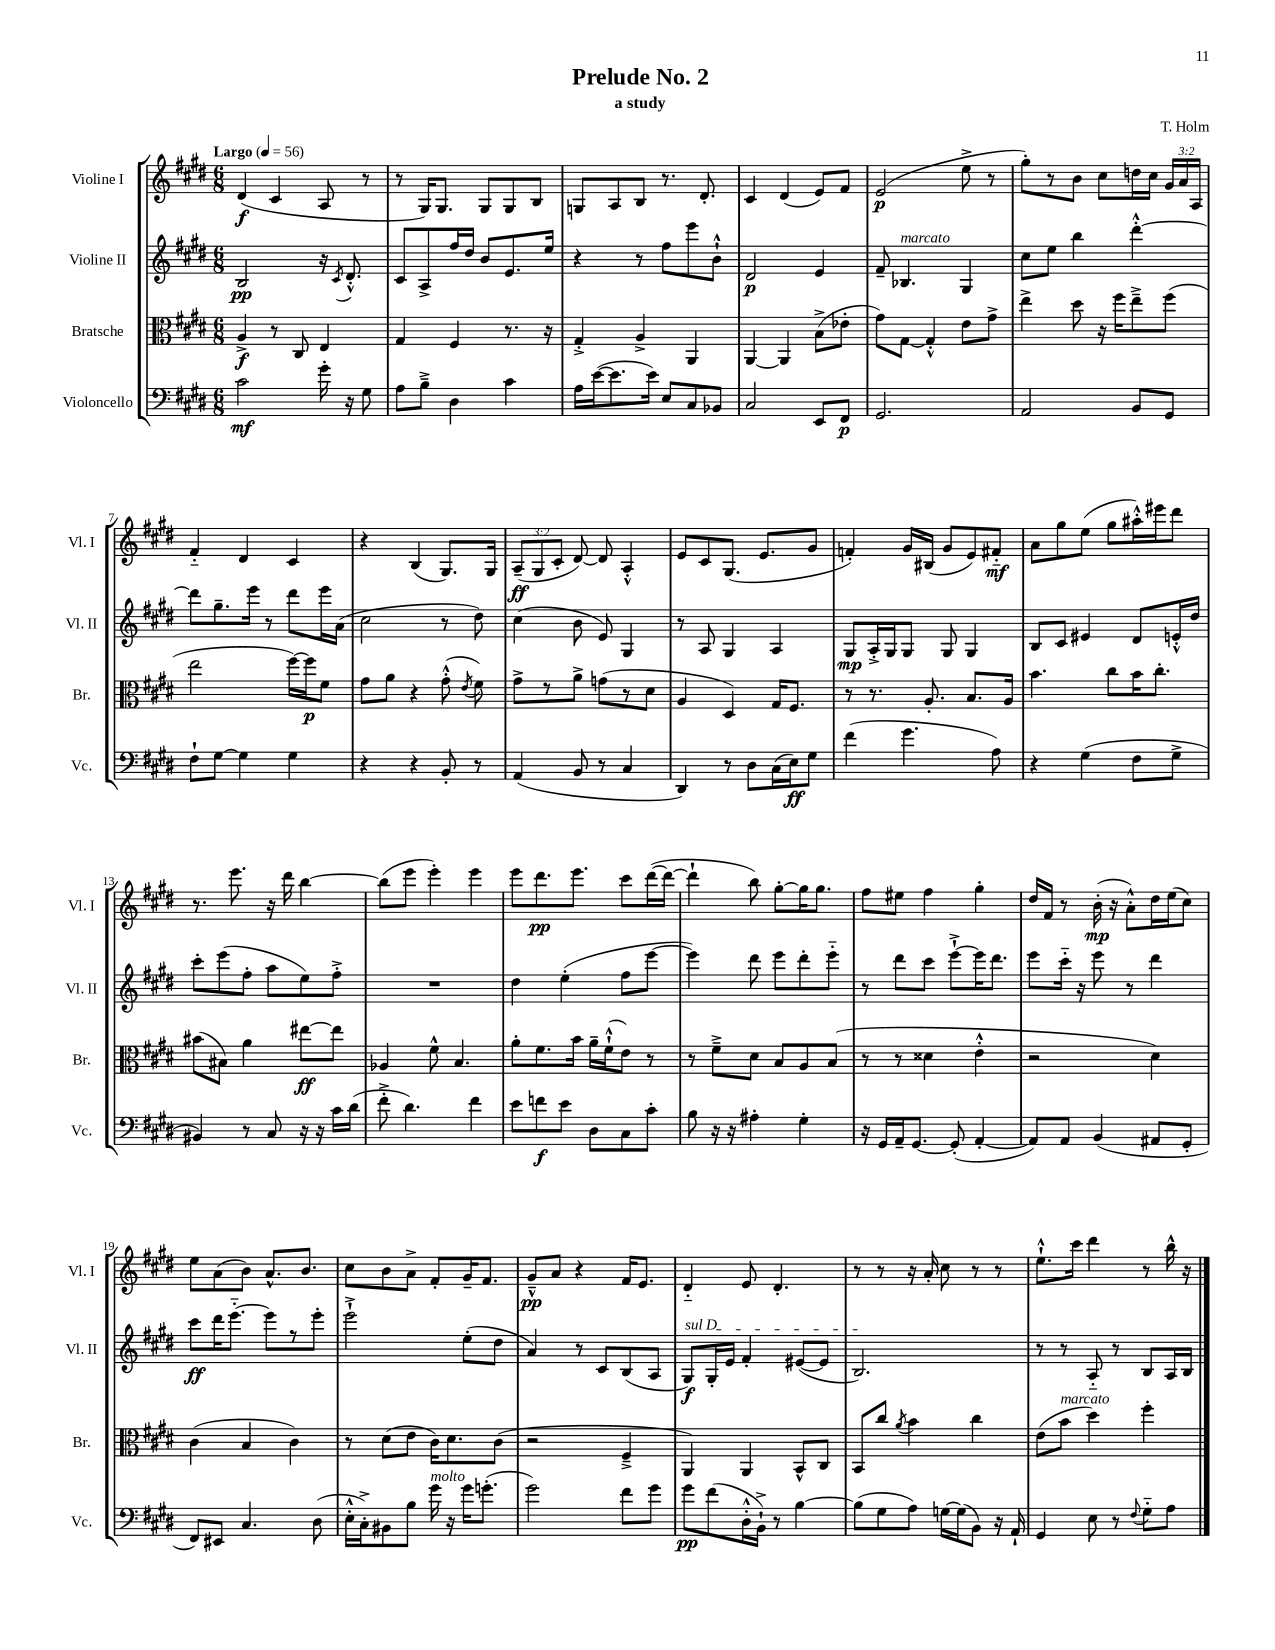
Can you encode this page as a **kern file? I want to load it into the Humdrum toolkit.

**kern	**dynam	**kern	**dynam	**kern	**dynam	**kern	**dynam
*part4	*part4	*part3	*part3	*part2	*part2	*part1	*part1
*staff4	*staff4	*staff3	*staff3	*staff2	*staff2	*staff1	*staff1
*I"Violoncello	*	*I"Bratsche	*	*I"Violine II	*	*I"Violine I	*
*I'Vc.	*	*I'Br.	*	*I'Vl. II	*	*I'Vl. I	*
*clefF4	*	*clefC3	*	*clefG2	*	*clefG2	*
*k[f#c#g#d#]	*	*k[f#c#g#d#]	*	*k[f#c#g#d#]	*	*k[f#c#g#d#]	*
*M6/8	*	*M6/8	*	*M6/8	*	*M6/8	*
*MM56	*	*MM56	*	*MM56	*	*MM56	*
=1	=1	=1	=1	=1	=1	=1	=1
!	!	!	!	!	!	!LO:TX:a:B:t=Largo	!
2c#\	mf	4A^/	f	2B/	pp	(4d#/	f
.	.	8r	.	.	.	4c#/	.
.	.	8C#/	.	.	.	.	.
16g#'\	.	4E/	.	16r	.	8A/	.
.	.	.	.	8qc#/	.	.	.
16r	.	.	.	8.d#'^^/	.	.	.
8G#\	.	.	.	.	.	8r	.
=2	=2	=2	=2	=2	=2	=2	=2
8A\L	.	4G#/	.	8c#/L	.	8r	.
8B~^\J	.	.	.	8A^/	.	16G#/KL)	.
.	.	.	.	.	.	8.G#/J	.
4D#\	.	4F#/	.	16ff#/L	.	.	.
.	.	.	.	16dd#/JJ	.	.	.
.	.	.	.	8b/L	.	8G#/L	.
4c#\	.	8.r	.	8.e/	.	8G#/	.
.	.	.	.	.	.	8B/J	.
.	.	16r	.	16ee/Jk	.	.	.
=3	=3	=3	=3	=3	=3	=3	=3
16A\LL	.	4G#'^/	.	4r	.	8Gn/L	.
([16e\J	.	.	.	.	.	.	.
8.e\]	.	.	.	.	.	8A/	.
.	.	4A^/	.	8r	.	8B/J	.
16e\Jk)	.	.	.	.	.	.	.
8E/L	.	.	.	8ff#\L	.	8.r	.
8C#/	.	4AA/	.	8eee\	.	.	.
.	.	.	.	.	.	8.d#'/	.
8BB-X/J	.	.	.	8b`^^\J	.	.	.
=4	=4	=4	=4	=4	=4	=4	=4
2C#/	.	[4AA/	.	2d#/	p	4c#/	.
.	.	4AA/]	.	.	.	(4d#/	.
8EE/L	.	(8B^\L	.	4e/	.	8e/L)	.
8FF#/J	p	8e-X'\J	.	.	.	8f#/J	.
=5	=5	=5	=5	=5	=5	=5	=5
2.GG#/	.	8g#\L)	.	8f#~/	.	(2e/	p
!	!	!	!	!LO:TX:a:i:t=marcato	!	!	!
.	.	[8G#\J	.	4.B-X/	.	.	.
.	.	4G#'^^/]	.	.	.	.	.
.	.	8e\L	.	4G#/	.	8ee^\	.
.	.	8g#^\J	.	.	.	8r	.
=6	=6	=6	=6	=6	=6	=6	=6
2AA/	.	4ee^\	.	8cc#\L	.	8gg#'\L)	.
.	.	.	.	8ee\J	.	8r	.
.	.	8dd#\	.	4bb\	.	8b\J	.
.	.	16r	.	.	.	8cc#\L	.
.	.	16ff#\KL	.	.	.	.	.
8BB/L	.	8ee~^\	.	[4ddd#'^^\	.	16ddn\L	.
.	.	.	.	.	.	16cc#\JJ	.
8GG#/J	.	(8ff#\J	.	.	.	24g#/LL	.
.	.	.	.	.	.	24a/	.
.	.	.	.	.	.	24A/JJ	.
!!LO:LB:g=z
=7	=7	=7	=7	=7	=7	=7	=7
8F#`\L	.	2ee\	.	8ddd#\L]	.	4f#/	.
[8G#\J	.	.	.	8.gg#~\	.	.	.
4G#\]	.	.	.	.	.	4d#/	.
.	.	.	.	16eee\Jk	.	.	.
.	.	.	.	8r	.	.	.
4G#\	.	[16ff#\LL)	.	8ddd#\L	.	4c#/	.
.	.	16ff#\J]	p	.	.	.	.
.	.	8f#\J	.	16eee\L	.	.	.
.	.	.	.	(16a\JJ	.	.	.
=8	=8	=8	=8	=8	=8	=8	=8
4r	.	8g#\L	.	2cc#\	.	4r	.
.	.	8a\J	.	.	.	.	.
4r	.	4r	.	.	.	(4B/	.
8BB'/	.	(8g#'^^\	.	8r	.	8.G#/L)	.
.	.	8qe/	.	.	.	.	.
8r	.	8f#\)	.	8dd#\)	.	.	.
.	.	.	.	.	.	16G#/Jk	.
=9	=9	=9	=9	=9	=9	=9	=9
(4AA/	.	8g#^\L	.	(4cc#\	.	(12A~/L	ff
.	.	.	.	.	.	12G#/	.
.	.	8r	.	.	.	.	.
.	.	.	.	.	.	12c#'/J	.
8BB/	.	8a^\J	.	8b\	.	[8d#/)	.
8r	.	(8gn\L	.	8e/)	.	8d#/]	.
4C#/	.	8r	.	4G#/	.	4A'^^/	.
.	.	8d#\J	.	.	.	.	.
=10	=10	=10	=10	=10	=10	=10	=10
4DD#/)	.	4A/	.	8r	.	8e/L	.
.	.	.	.	8A/	.	8c#/	.
8r	.	4D#/)	.	4G#/	.	(8.G#/J	.
8D#\L	.	.	.	.	.	.	.
.	.	.	.	.	.	8.e/L	.
(16C#\L	.	16G#/KL	.	4A/	.	.	.
16E\J)	ff	8.F#/J	.	.	.	.	.
8G#\J	.	.	.	.	.	8g#/J	.
=11	=11	=11	=11	=11	=11	=11	=11
(4f#\	.	8r	.	8G#/L	mp	4fn'/)	.
.	.	8.r	.	16A'^/L	.	.	.
.	.	.	.	16G#/J	.	.	.
4.g#\	.	.	.	8G#/J	.	16g#/LL	.
.	.	8.A'/	.	.	.	(16B#X/JJ	.
.	.	.	.	8G#/	.	8g#/L	.
.	.	8.B/L	.	4G#/	.	8e/)	.
8A\)	.	.	.	.	.	8f#X/J	mf
.	.	16A/Jk	.	.	.	.	.
=12	=12	=12	=12	=12	=12	=12	=12
4r	.	4.b\	.	8B/L	.	8a\L	.
.	.	.	.	8c#/J	.	8gg#\	.
(4G#\	.	.	.	4e#X/	.	(8ee\J	.
.	.	8cc#\L	.	.	.	8gg#\L	.
8F#\L	.	16b\K	.	8d#/L	.	16aa#X'^^\L)	.
.	.	8.cc#'\J	.	.	.	16eee#X\J	.
8G#^\J	.	.	.	16en'^^/L	.	8ddd#\J	.
.	.	.	.	16dd#/JJ	.	.	.
!!LO:LB:g=z
=13	=13	=13	=13	=13	=13	=13	=13
4BB#X/)	.	(8b#X\L	.	8ccc#'\L	.	8.r	.
.	.	8B#X\J)	.	(8eee\	.	.	.
.	.	.	.	.	.	8.eee\	.
8r	.	4a\	.	8ff#'\J	.	.	.
8C#/	.	.	.	8aa\L	.	16r	.
.	.	.	.	.	.	16ddd#\	.
16r	.	[8ee#X\L	ff	8ee\)	.	[4bb\	.
16r	.	.	.	.	.	.	.
16c#\LL	.	8ee#\J]	.	8ff#'^\J	.	.	.
(16d#\JJ	.	.	.	.	.	.	.
=14	=14	=14	=14	=14	=14	=14	=14
8f#'^\	.	4A-X/	.	2.r	.	(8bb\L]	.
4.d#\)	.	.	.	.	.	8eee\J	.
.	.	8f#^^\	.	.	.	4eee'\)	.
.	.	4.B/	.	.	.	.	.
4f#\	.	.	.	.	.	4eee\	.
=15	=15	=15	=15	=15	=15	=15	=15
8e\L	.	8a'\L	.	4dd#\	.	8eee\L	.
8fn\	f	8.f#\	.	.	.	8.ddd#\	pp
8e\J	.	.	.	(4ee'\	.	.	.
.	.	16b\Jk	.	.	.	8.eee\J	.
8D#\L	.	16a~\LL	.	.	.	.	.
.	.	(16f#`^^\J	.	.	.	.	.
8C#\	.	8e\J)	.	8ff#\L	.	8ccc#\L	.
8c#'\J	.	8r	.	[8eee\J	.	([16ddd#\L	.
.	.	.	.	.	.	16ddd#\JJ_	.
=16	=16	=16	=16	=16	=16	=16	=16
8B\	.	8r	.	4eee\])	.	4ddd#`\]	.
16r	.	8f#~^\L	.	.	.	.	.
16r	.	.	.	.	.	.	.
4A#X'\	.	8d#\J	.	8ddd#\	.	8bb\)	.
.	.	8B/L	.	8eee\L	.	[8gg#'\L	.
4G#'\	.	8A/	.	8ddd#'\	.	16gg#\K]	.
.	.	.	.	.	.	8.gg#\J	.
.	.	(8B/J	.	8eee\J	.	.	.
=17	=17	=17	=17	=17	=17	=17	=17
16r	.	8r	.	8r	.	8ff#\L	.
16GG#/LL	.	.	.	.	.	.	.
16AA~/J	.	8r	.	8ddd#\L	.	8ee#X\J	.
[8.GG#/J	.	.	.	.	.	.	.
.	.	4d##X\	.	8ccc#\J	.	4ff#\	.
(8GG#'/]	.	.	.	[8eee`^\L	.	.	.
[4AA'/	.	4e'^^\	.	16eee\K]	.	4gg#'\	.
.	.	.	.	8.ddd#\J	.	.	.
=18	=18	=18	=18	=18	=18	=18	=18
8AA/L])	.	2r	.	8eee\L	.	16dd#/LL	.
.	.	.	.	.	.	16f#/JJ	.
8AA/J	.	.	.	16ccc#\Jk	.	8r	.
.	.	.	.	16r	.	.	.
(4BB/	.	.	.	8eee\	.	(16b'\	mp
.	.	.	.	.	.	16r	.
.	.	.	.	8r	.	8a'^^\L)	.
8AA#X/L	.	4d#\)	.	4ddd#\	.	16dd#\L	.
.	.	.	.	.	.	(16ee\J	.
8GG#'/J	.	.	.	.	.	8cc#\J)	.
!!LO:LB:g=z
=19	=19	=19	=19	=19	=19	=19	=19
8FF#/L)	.	(4c#\	.	8ccc#\L	ff	8ee\L	.
8EE#X/J	.	.	.	16ddd#\K	.	(8a\	.
.	.	.	.	[8.eee\J	.	.	.
4.C#/	.	4B/	.	.	.	8b\J)	.
.	.	.	.	8eee\L]	.	8.a^^/L	.
.	.	4c#\)	.	8r	.	.	.
.	.	.	.	.	.	8.b/J	.
(8D#\	.	.	.	8eee'\J	.	.	.
=20	=20	=20	=20	=20	=20	=20	=20
16E'^^\LL	.	8r	.	2eee`^\	.	8cc#\L	.
16C#'^\J)	.	.	.	.	.	.	.
8BB#X\	.	(8d#\L	.	.	.	8b\	.
8B\J	.	8e\J	.	.	.	8a^\J	.
!LO:TX:a:i:t=molto	!	!	!	!	!	!	!
16g#\	.	16c#\KL)	.	.	.	8f#'/L	.
16r	.	8.d#\	.	.	.	.	.
16g#\KL	.	.	.	(8ee'\L	.	16g#~/K	.
(8.gn'\J	.	.	.	.	.	8.f#/J	.
.	.	(8c#\J	.	8dd#\J	.	.	.
=21	=21	=21	=21	=21	=21	=21	=21
2g#\)	.	2r	.	4a/)	.	8g#~^^/L	pp
.	.	.	.	.	.	8a/J	.
.	.	.	.	8r	.	4r	.
.	.	.	.	8c#/L	.	.	.
8f#\L	.	4F#~^/	.	(8B/	.	16f#/KL	.
.	.	.	.	.	.	8.e/J	.
8g#\J	.	.	.	8A/J	.	.	.
=22	=22	=22	=22	=22	=22	=22	=22
!	!	!	!	!LO:TX:a:i:t=sul D	!	!	!
8g#\L	pp	4AA/)	.	8G#/L)	f	4d#/	.
(8f#\	.	.	.	16G#'/L	.	.	.
.	.	.	.	16e/JJ	.	.	.
16D#'^^\L	.	4AA/	.	4f#'/	.	8e/	.
16BB`^\JJ)	.	.	.	.	.	.	.
8r	.	.	.	.	.	4.d#'/	.
[4B\	.	8BB^^/L	.	([8e#X/L	.	.	.
.	.	8C#/J	.	8e#/J]	.	.	.
=23	=23	=23	=23	=23	=23	=23	=23
(8B\L]	.	8BB/L	.	2.B/)	.	8r	.
8G#\	.	8cc#/J	.	.	.	8r	.
.	.	8qa/	.	.	.	.	.
8A\J)	.	4b\	.	.	.	16r	.
.	.	.	.	.	.	16a'/	.
[16Gn\LL	.	.	.	.	.	8cc#\	.
(16G\J]	.	.	.	.	.	.	.
8BB\J)	.	4cc#\	.	.	.	8r	.
16r	.	.	.	.	.	8r	.
16AA`/	.	.	.	.	.	.	.
=24	=24	=24	=24	=24	=24	=24	=24
4GG#/	.	(8e\L	.	8r	.	8.ee`^^\L	.
!	!	!LO:TX:a:i:t=marcato	!	!	!	!	!
.	.	8b\J	.	8r	.	.	.
.	.	.	.	.	.	16ccc#\Jk	.
8E\	.	4dd#\)	.	8A/	.	4ddd#\	.
8r	.	.	.	8r	.	.	.
8qqF#/	.	.	.	.	.	.	.
8G#\L	.	4ff#'\	.	8B/L	.	8r	.
8A\J	.	.	.	16A/L	.	16bb^^\	.
.	.	.	.	16B/JJ	.	16r	.
==	==	==	==	==	==	==	==
*-	*-	*-	*-	*-	*-	*-	*-
